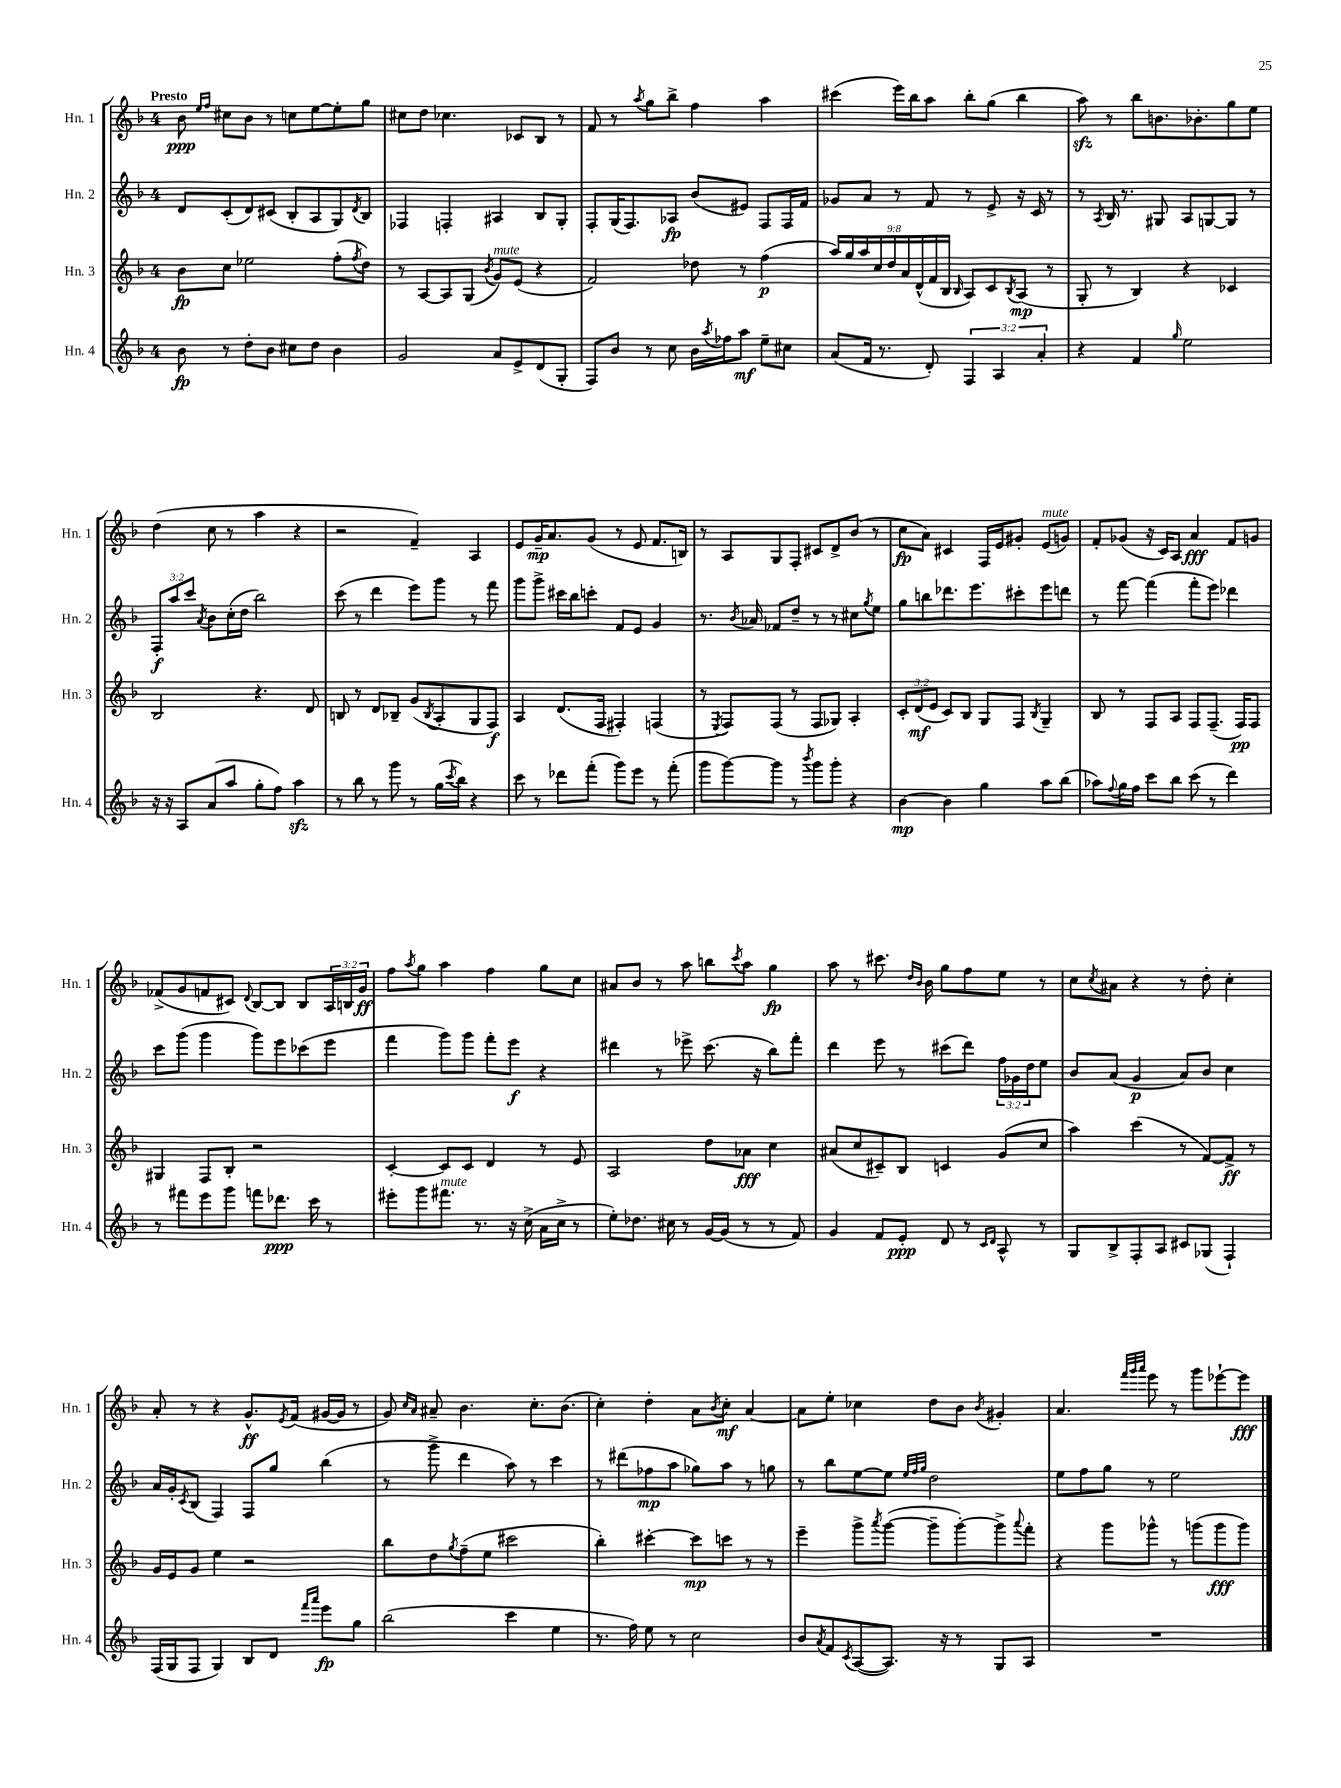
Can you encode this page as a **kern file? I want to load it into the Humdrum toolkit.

**kern	**kern	**kern	**kern
*staff4	*staff3	*staff2	*staff1
*clefG2	*clefG2	*clefG2	*clefG2
*k[b-]	*k[b-]	*k[b-]	*k[b-]
*M4/4	*M4/4	*M4/4	*M4/4
8b-	8b-	8d	8b-
.	.	.	16qqee
.	.	.	16qqff
8r	8cc	(8c'	8cc#
8dd'	2ee-	8d)	8b-
8b-	.	(8c#	8r
8cc#	.	8B-'	8cc
8dd	.	8A	[8ee
4b-	(8ff'	8G)	8ee']
.	8qff	8qd	.
.	8dd)	8B-	8gg
=	=	=	=
2g	8r	4F-	8cc#
.	[8A	.	8dd
.	8A]	4F'	4.cc-
.	(8G	.	.
.	8qb-	.	.
8a	8g)	4A#	.
8e^	(8e	.	8c-
(8d	4r	8B-	8B-
8G'	.	8G'	8r
=	=	=	=
8F)	2f)	8F'	8f
8b-	.	(16G	8r
.	.	8.F)	.
.	.	.	8qaa
8r	.	.	8gg
8cc	.	8A-	8bb-^
16b-	8dd-	(8b-	4ff
8qaa	.	.	.
16ff-	.	.	.
8aa	8r	8e#)	.
8ee~	(4ff	8F	4aa
8cc#	.	16F	.
.	.	16f	.
=	=	=	=
(8a	18aa)	8g-	(4ccc#
.	18gg	.	.
.	18aa	.	.
16f	.	8a	.
.	18cc	.	.
8.r	.	.	.
.	18dd	.	.
.	.	8r	16eee)
.	18a	.	.
.	.	.	16bb-
.	(18d^^	.	.
8d')	.	8f	8aa
.	18f	.	.
.	18B-	.	.
.	16qqB-	.	.
6F	8A)	8r	8bb-'
.	8c	8e^	(8gg
6A	.	.	.
.	8qB-	.	.
.	(8A	16r	4bb-
.	.	16c	.
6a'	.	.	.
.	8r	8r	.
=	=	=	=
4r	8G'	8r	8aa)
.	.	8qA	.
.	8r	16B-	8r
.	.	8.r	.
4f	4B-)	.	8bb-
.	.	8G#	8.b
16qqgg	.	.	.
2ee	4r	8A	.
.	.	.	8.b-'
.	.	[8G	.
.	4c-	8G]	8gg
.	.	8r	8ee
=	=	=	=
16r	2B-	12F'	(4dd
16r	.	.	.
.	.	12aa	.
8A	.	.	.
.	.	12ccc	.
.	.	8qa	.
(8a	.	8b-	8cc
8aa	.	(16cc'	8r
.	.	16dd	.
8gg'	4.r	2bb-)	4aa
8ff)	.	.	.
4aa	.	.	4r
.	8d	.	.
=	=	=	=
8r	8B	(8ccc	2r
8bb-	8r	8r	.
8r	8d	4ddd	.
8ggg	8B-~	.	.
8r	(8g	8eee)	4f~)
.	8qB-	.	.
(16gg	8A'	8ggg	.
8qccc	.	.	.
16bb-)	.	.	.
4r	8G	8r	4A
.	8F)	8fff	.
=	=	=	=
8ccc	4A	8ggg	8e
8r	.	8ggg^	16g~
.	.	.	8.a
8ddd-	(8.d	16ccc#	.
.	.	16bb-	.
(8fff'	.	8ccc'	(8g
.	16F	.	.
8ggg)	4F#')	8f	8r
8eee	.	8e	8e
8r	(4F	4g	8.f
(8fff'	.	.	.
.	.	.	16B)
=	=	=	=
8ggg	8r	8.r	8r
.	8qE	.	.
[8ggg)	8F)	.	8A
.	.	8qb-	.
.	.	16a-	.
8ggg]	(8F	8f-	8G
8r	8r	8dd~	8F'
8qbbb-	.	.	.
8ggg	8F	8r	8c#
8ggg'	8G-)	8r	8d^
4r	4A'	8cc#	(8b-
.	.	8qgg	.
.	.	8ee	8r
=	=	=	=
[4b-	12c'	8gg	8cc
.	(12d	.	.
.	.	8bb	8a)
.	12e	.	.
4b-]	8c)	8.ddd-	4c#
.	8B-	.	.
.	.	8.eee	.
4gg	8G	.	16F
.	.	.	16e
.	8F	8ccc#'	8g#'
.	8qB-	.	.
8aa	4G~	8eee	(8e
(8bb-	.	8ddd	8g)
=	=	=	=
8aa-)	8B-	8r	8f'
8qqff	.	.	.
16gg	8r	[8fff	(8g-
16ff	.	.	.
8ccc	8F	(4fff]	16r
.	.	.	16c)
8bb-	8A	.	8A
(8ccc	8F	8fff'	4a
8r	(8.F~	8eee)	.
4ddd)	.	4ddd-	8f
.	16F)	.	.
.	8F	.	8g
=	=	=	=
8r	4G#	8ccc	(8f-^
8fff#	.	(8ggg	8g
8eee	8F	4ggg	8f
8ggg	8B-'	.	8c#)
.	.	.	8qqd
8fff	2r	8ggg)	[8B-
8.ddd-	.	8eee	8B-]
.	.	(8ccc-	8B-
16ccc	.	.	.
8r	.	8eee	24A
.	.	.	24B
.	.	.	24g
=	=	=	=
8eee#'	[4c'	4fff	8ff
.	.	.	8qaa
8ggg	.	.	8gg
8.fff#	8c]	8ggg)	4aa
.	8c	8ggg	.
8.r	.	.	.
.	4d	8fff'	4ff
16r	.	8eee	.
(16cc^	.	.	.
16a	8r	4r	8gg
16cc^	.	.	.
8r	8e	.	8cc
=	=	=	=
8ee')	2A	4ddd#	8a#
8.dd-	.	.	8b-
.	.	8r	8r
16cc#	.	.	.
8r	.	8eee-^	8aa
[16g	8dd	(8.ccc	8bb
(16g]	.	.	.
.	.	.	8qccc
8r	8a-	.	8aa
.	.	16r	.
8r	4cc	8bb-)	4gg
8f)	.	8fff'	.
=	=	=	=
4g	(8a#	4ddd	8aa
.	8cc	.	8r
8f	8c#~)	8eee	8.ccc#
8e'	8B-	8r	.
.	.	.	16qqdd
.	.	.	16qqb-
.	.	.	16b-
8d	4c	(8ccc#	8gg
8r	.	8ddd)	8ff
16qqc	.	.	.
16qqd	.	.	.
8A^^	(8g	24ff	8ee
.	.	24g-	.
.	.	24dd	.
8r	8cc	8ee	8r
=	=	=	=
8G	4aa)	8b-	8cc
.	.	.	8qcc
8B-^	.	(8a	8a#
8F'	(4ccc	4g	4r
8A	.	.	.
8c#	8r	8a)	8r
(8G-	[8f)	8b-	8dd'
4F`)	8f^]	4cc	4cc'
.	8r	.	.
=	=	=	=
(16F	16g	16a	8a'
16G	16e	16g'	.
.	.	8qc	.
8F	8g	(8B-	8r
4G)	4ee	4F)	4r
8B-	2r	8F	8.g^^
8d	.	8gg	.
.	.	.	8qe
.	.	.	(16f
16qqfff	.	.	.
16qqaaa	.	.	.
8eee	.	(4bb-	[16g#
.	.	.	16g#]
8gg	.	.	8r
=	=	=	=
(2bb-	8bb-	8r	8g)
.	.	.	16qqcc
.	.	.	16qqa
.	8dd	8ggg^	8a#~
.	8qgg	.	.
.	(8ff~	4ddd	4.b-
.	8ee	.	.
4ccc	2ccc#	8aa)	.
.	.	8r	8.cc'
4ee	.	4ccc	.
.	.	.	(8.b-
=	=	=	=
8.r	4bb-')	8r	4cc')
.	.	(8ddd#	.
16ff)	.	.	.
8ee	[4ccc#'	8ff-	4dd'
8r	.	8aa	.
2cc	8ccc#]	8gg-)	8a
.	.	.	8qb-
.	8ccc	8aa	8cc'
.	8r	8r	[4a
.	8r	8gg	.
=	=	=	=
8b-	4eee~	8r	8a]
8qa	.	.	.
8f	.	8bb-	8ee'
8qc	.	.	.
([8A	8ggg^	[8ee	4cc-
.	8qaaa	.	.
8.A])	([8ggg	8ee]	.
.	.	32qqee	.
.	.	32qqff	.
.	.	32qqgg	.
.	8ggg~]	2dd	8dd
16r	.	.	.
8r	[8ggg')	.	8b-
.	.	.	8qb-
8G	8ggg^]	.	4g#'
.	8qqaaa	.	.
8A	8fff'	.	.
=	=	=	=
1r	4r	8ee	4.a
.	.	8ff	.
.	8ggg	8gg	.
.	.	.	32qqfff
.	.	.	32qqggg
.	.	.	32qqaaa
.	8ggg-^^	8r	8eee
.	8r	2ee	8r
.	(8ggg	.	8ggg
.	8ggg	.	[8eee-`
.	8ggg)	.	8eee-]
==	==	==	==
*-	*-	*-	*-
